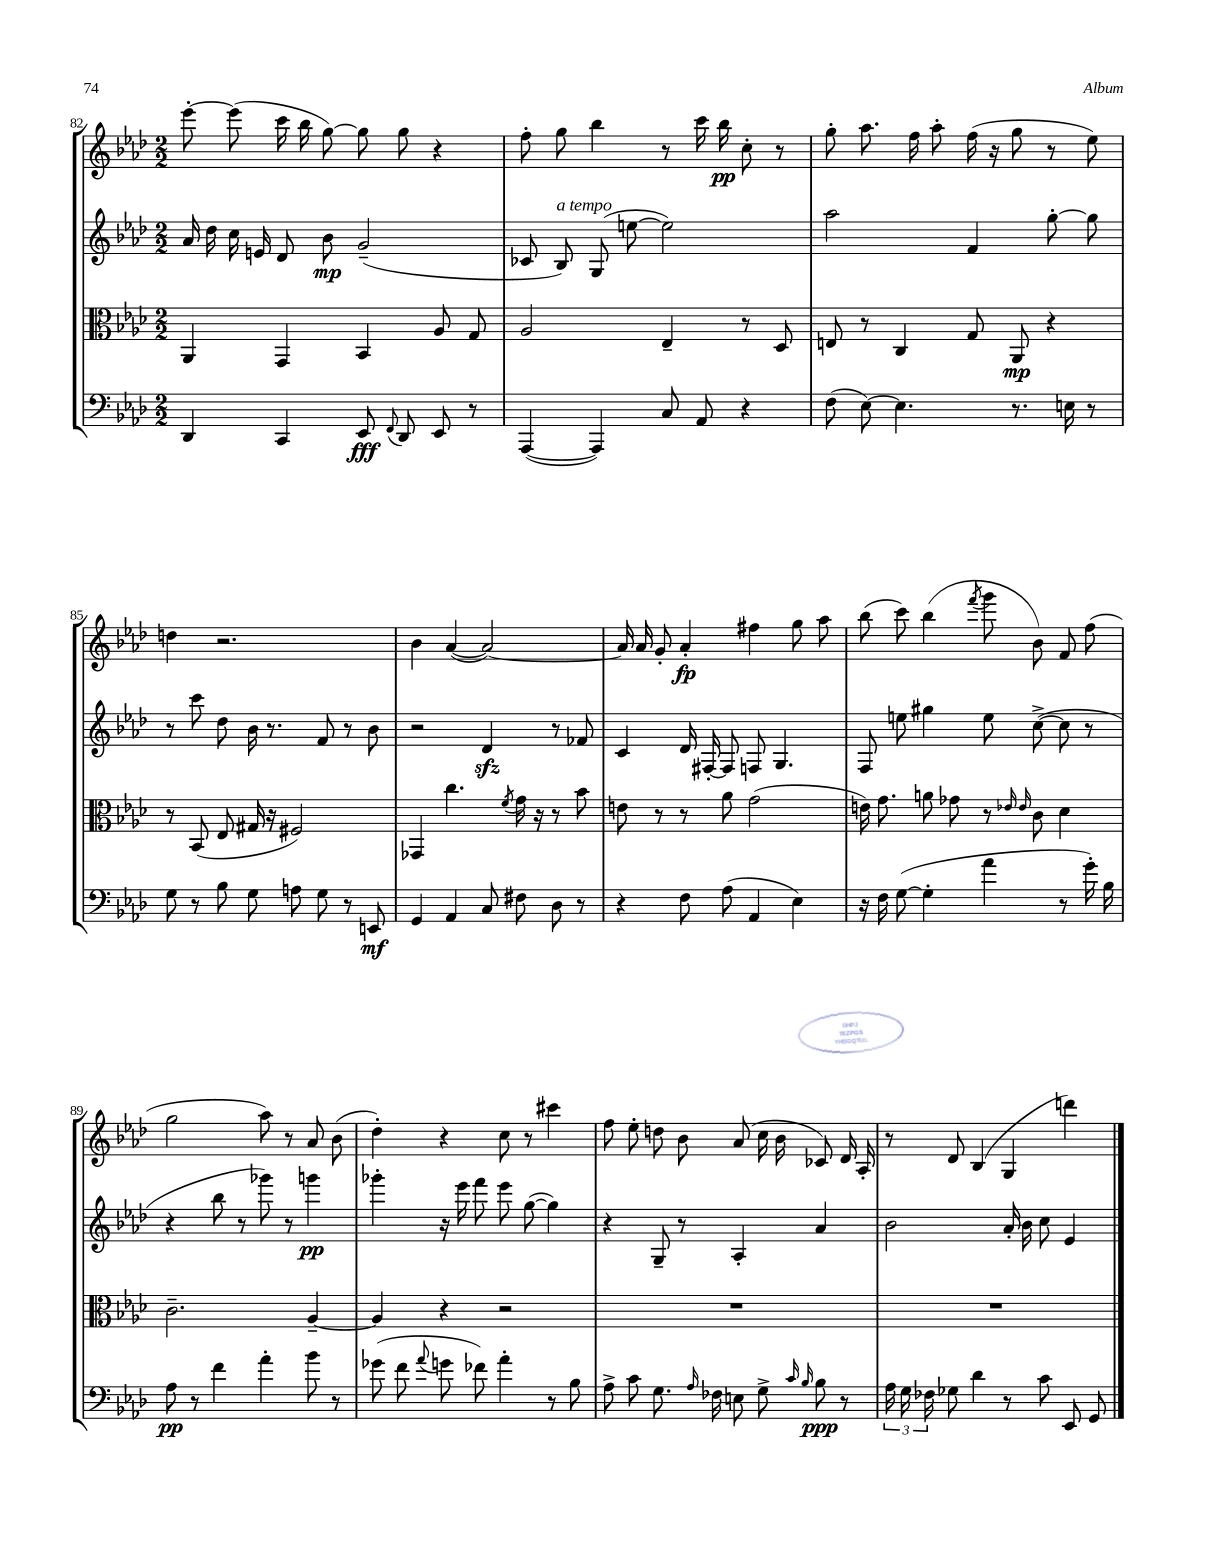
<<
\new StaffGroup <<
\new Staff = "s0" {
    \clef treble \key aes \major \numericTimeSignature \time 2/2
    \autoBeamOff ees'''8~-. ees'''8( c'''16 bes''16 g''8~) g''8 g''8 r4 |
    f''8-. g''8 bes''4 r8 c'''16 bes''16\pp c''8-. r8 |
    g''8-. aes''8. f''16 aes''8-. f''16( r16 g''8 r8 ees''8) |
    d''4 r2. |
    bes'4 aes'4~( aes'2~) |
    aes'16 aes'16 g'8-. aes'4-.\fp fis''4 g''8 aes''8 |
    bes''8( c'''8) bes''4( \acciaccatura { f'''8 } g'''8 bes'8) f'8 f''8( |
    g''2 aes''8) r8 aes'8 bes'8( |
    des''4-.) r4 c''8 r8 cis'''4 |
    f''8 ees''8-. d''8 bes'8 aes'8( c''16 bes'16 ces'8) des'16 aes16-. |
    r8 des'8 bes4( g4 d'''4) \bar "|." |
}
\new Staff = "s1" {
    \clef treble \key aes \major \numericTimeSignature \time 2/2
    \autoBeamOff aes'16 des''16 c''16 e'16 des'8 bes'8\mp g'2--( |
    ces'8 bes8^\markup { \italic "a tempo" }) g8( e''8~ e''2) |
    aes''2 f'4 g''8~-. g''8 |
    r8 c'''8 des''8 bes'16 r8. f'8 r8 bes'8 |
    r2 des'4\sfz r8 fes'8 |
    c'4 des'16 fis16~-. fis8 f8 g4. |
    f8 e''8 gis''4 e''8 c''8~->( c''8 r8 |
    r4 bes''8 r8 ges'''8) r8 g'''4\pp |
    ges'''4-. r16 ees'''16 f'''8 ees'''8 g''8~( g''4) |
    r4 g8-- r8 aes4-. aes'4 |
    bes'2 aes'16-. bes'16 c''8 ees'4 \bar "|." |
}
\new Staff = "s2" {
    \clef alto \key aes \major \numericTimeSignature \time 2/2
    \autoBeamOff aes,4 g,4 bes,4 aes8 g8 |
    aes2 ees4-- r8 des8 |
    e8 r8 c4 g8 aes,8\mp r4 |
    r8 bes,8( ees8 gis16 r16 fis2) |
    ges,4 c''4. \acciaccatura { f'8 } g'16 r16 r8 bes'8 |
    e'8 r8 r8 aes'8 g'2( |
    e'16) g'8. a'8 ges'8 r8 \grace { ees'16 ees'16 } c'8 des'4 |
    c'2.-- aes4~-- |
    aes4 r4 r2 |
    R1 |
    R1 \bar "|." |
}
\new Staff = "s3" {
    \clef bass \key aes \major \numericTimeSignature \time 2/2
    \autoBeamOff des,4 c,4 ees,8\fff \appoggiatura { f,8 } des,8 ees,8 r8 |
    aes,,4~( aes,,4) c8 aes,8 r4 |
    f8( ees8~) ees4. r8. e16 r8 |
    g8 r8 bes8 g8 a8 g8 r8 e,8\mf |
    g,4 aes,4 c8 fis8 des8 r8 |
    r4 f8 aes8( aes,4 ees4) |
    r16 f16 g8~( g4-. aes'4 r8 g'16-.) bes16 |
    aes8\pp r8 f'4 aes'4-. bes'8 r8 |
    ges'8( f'8 \appoggiatura { aes'8 } g'8 fes'8) aes'4-. r8 bes8 |
    aes8-> c'8 g8. \grace { aes16 } fes16 e8 g8-> \grace { c'16 bes16 } bes8\ppp r8 |
    \tuplet 3/2 { aes16 g16 fes16 } ges8 des'4 r8 c'8 ees,8 g,8 \bar "|." |
}
>>
>>
\layout { \context { \Score currentBarNumber = #82 } }
